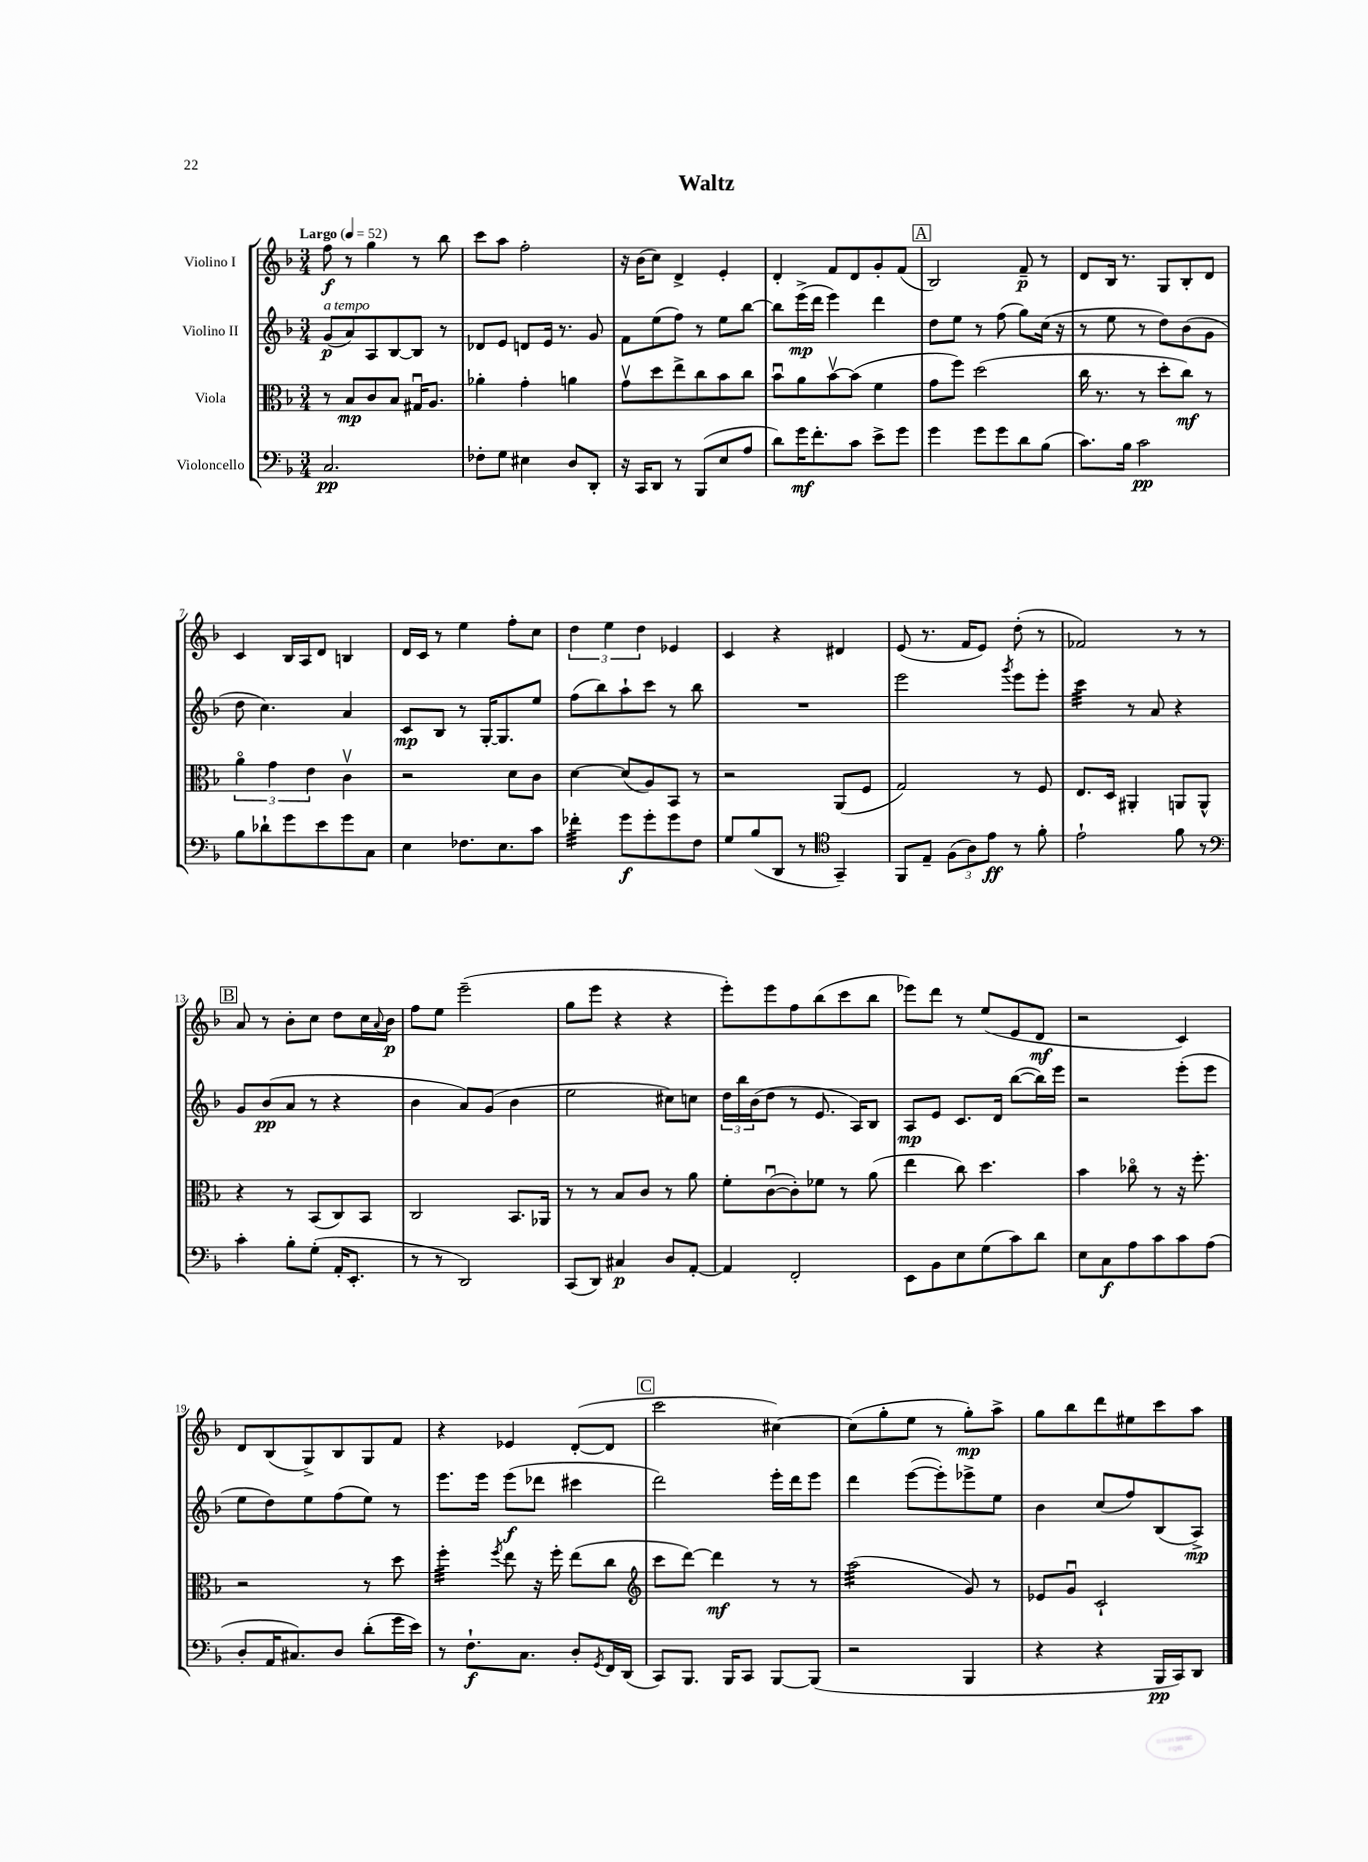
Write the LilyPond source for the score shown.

\header { title = "Waltz" }
<<
\new StaffGroup <<
\new Staff = "s0" \with { instrumentName = "Violino I" } {
    \clef treble \key f \major \numericTimeSignature \time 3/4 \tempo "Largo" 4 = 52
    f''8\f r8 g''4 r8 bes''8 |
    c'''8 a''8 f''2-. |
    r16 bes'16( c''8) d'4-> e'4-. |
    d'4-. f'8 d'8 g'8-. f'8( |
    \mark \markup { \box "A" } bes2) f'8--\p r8 |
    d'8 bes16 r8. g8 bes8-. d'8 |
    c'4 bes16 a16 d'8 b4 |
    d'16 c'16 r8 e''4 f''8-. c''8 |
    \tuplet 3/2 { d''4 e''4 d''4 } ees'4 |
    c'4 r4 dis'4 |
    e'8( r8. f'16 e'8) d''8-.( r8 |
    fes'2) r8 r8 |
    \mark \markup { \box "B" } a'8 r8 bes'8-. c''8 d''8 c''16 \appoggiatura { a'8 } bes'16\p |
    f''8 e''8 e'''2--( |
    g''8 e'''8 r4 r4 |
    e'''8-.) e'''8 f''8 bes''8( c'''8 bes''8 |
    ees'''8) d'''8 r8 e''8( e'8 d'8\mf |
    r2 c'4) |
    d'8 bes8( g8->) bes8 g8 f'8 |
    r4 ees'4 d'8~-.( d'8 |
    \mark \markup { \box "C" } c'''2 cis''4~) |
    cis''8( g''8-. e''8 r8 g''8-.\mp) a''8-> |
    g''8 bes''8 d'''8 eis''8 c'''8 a''8 \bar "|." |
}
\new Staff = "s1" \with { instrumentName = "Violino II" } {
    \clef treble \key f \major \numericTimeSignature \time 3/4
    g'8\p^\markup { \italic "a tempo" }( a'8) a8 bes8~ bes8 r8 |
    des'8 e'8 d'8 e'16 r8. g'8 |
    f'8 e''8( f''8) r8 e''8 bes''8~ |
    bes''8 e'''16->\mp( d'''16 e'''4) d'''4 |
    \mark \markup { \box "A" } d''8 e''8 r8 f''8( g''8) c''16( r16 |
    r8 e''8 r8 d''8) bes'8( g'8 |
    d''8 c''4.) a'4 |
    c'8\mp bes8 r8 g16~-. g8. e''8 |
    f''8( bes''8) a''8-! c'''8 r8 bes''8 |
    R2. |
    e'''2 \acciaccatura { g'''8 } e'''8 e'''8-. |
    c'''4:32 r8 a'8 r4 |
    \mark \markup { \box "B" } g'8 bes'8\pp( a'8 r8 r4 |
    bes'4 a'8) g'8( bes'4 |
    e''2 cis''8) c''8 |
    \tuplet 3/2 { d''16 bes''16 bes'16( } d''8 r8 e'8. a16) bes8 |
    a8\mp e'8 c'8. d'16 bes''8~( bes''16) e'''16 |
    r2 e'''8-.( e'''8 |
    e''8 d''8) e''8 f''8( e''8) r8 |
    e'''8. e'''16 e'''8\f( des'''8 cis'''4 |
    \mark \markup { \box "C" } d'''2) e'''16-. d'''16 e'''8 |
    d'''4 e'''8~( e'''8-.) ees'''8-> e''8 |
    bes'4 c''8( f''8) bes8( a8->\mp) \bar "|." |
}
\new Staff = "s2" \with { instrumentName = "Viola" } {
    \clef alto \key f \major \numericTimeSignature \time 3/4
    r8 bes8\mp c'8 bes8 gis16\downbow a8. |
    aes'4-. g'4-. a'4 |
    g'8\upbow d''8 e''8-> c''8 bes'8 c''8 |
    bes'8\downbow a'8 bes'8~\upbow bes'8( f'4 |
    \mark \markup { \box "A" } g'8 f''8) d''2( |
    c''16 r8. r8 d''8-. c''8\mf) r8 |
    \tuplet 3/2 { a'4\flageolet g'4 e'4 } c'4\upbow |
    r2 d'8 c'8 |
    d'4~ d'8( a8) bes,8 r8 |
    r2 a,8( f8 |
    g2) r8 f8 |
    e8. d16 ais,4-. a,8 a,8-^ |
    \mark \markup { \box "B" } r4 r8 bes,8( c8) bes,8 |
    c2 bes,8. aes,16 |
    r8 r8 bes8 c'8 r8 a'8 |
    f'8-. c'8~\downbow( c'8-.) fes'8 r8 a'8( |
    e''4 c''8) d''4. |
    bes'4 ces''8\flageolet r8 r16 f''8.-. |
    r2 r8 d''8 |
    f''4:32-. \acciaccatura { f''8 } e''8 r16 f''16-. e''8( c''8 |
    \mark \markup { \box "C" } \clef treble c'''8 d'''8~) d'''4\mf r8 r8 |
    a''2:32( g'8) r8 |
    ees'8 g'8\downbow c'2-! \bar "|." |
}
\new Staff = "s3" \with { instrumentName = "Violoncello" } {
    \clef bass \key f \major \numericTimeSignature \time 3/4
    c2.\pp |
    fes8-. g8 eis4 d8 d,8-. |
    r16 c,16 d,8 r8 bes,,8( e8 a8 |
    d'8) g'16\mf f'8.-. c'8 e'8-> g'8 |
    \mark \markup { \box "A" } g'4 g'8 g'8 d'8 bes8( |
    c'8.) bes16 c'2\pp |
    bes8 des'8-! g'8 e'8 g'8 c8 |
    e4 fes8. e8. c'8 |
    fes'4:32-. g'8\f g'8-. g'8 f8 |
    g8 bes8( d,8 r8 \clef tenor g,4--) |
    f,8 e8-- \tuplet 3/2 { f8( a8) e'8\ff } r8 f'8-. |
    e'2-! f'8 r8 |
    \mark \markup { \box "B" } \clef bass c'4-. bes8-. g8-.( a,16-. e,8.-. |
    r8 r8 d,2) |
    c,8( d,8) cis4\p d8 a,8~-. |
    a,4 f,2-. |
    e,8 bes,8 e8 g8( c'8) d'8 |
    e8 c8\f a8 c'8 c'8 a8( |
    d8-. a,16 cis8.) d8 d'8-.( g'16 e'16) |
    r8 f8.-!\f c8. d8-. \acciaccatura { g,8 } f,16 d,16( |
    \mark \markup { \box "C" } c,8) bes,,8. bes,,16 c,8 bes,,8~ bes,,8( |
    r2 bes,,4 |
    r4 r4 bes,,16\pp c,16) d,8 \bar "|." |
}
>>
>>
